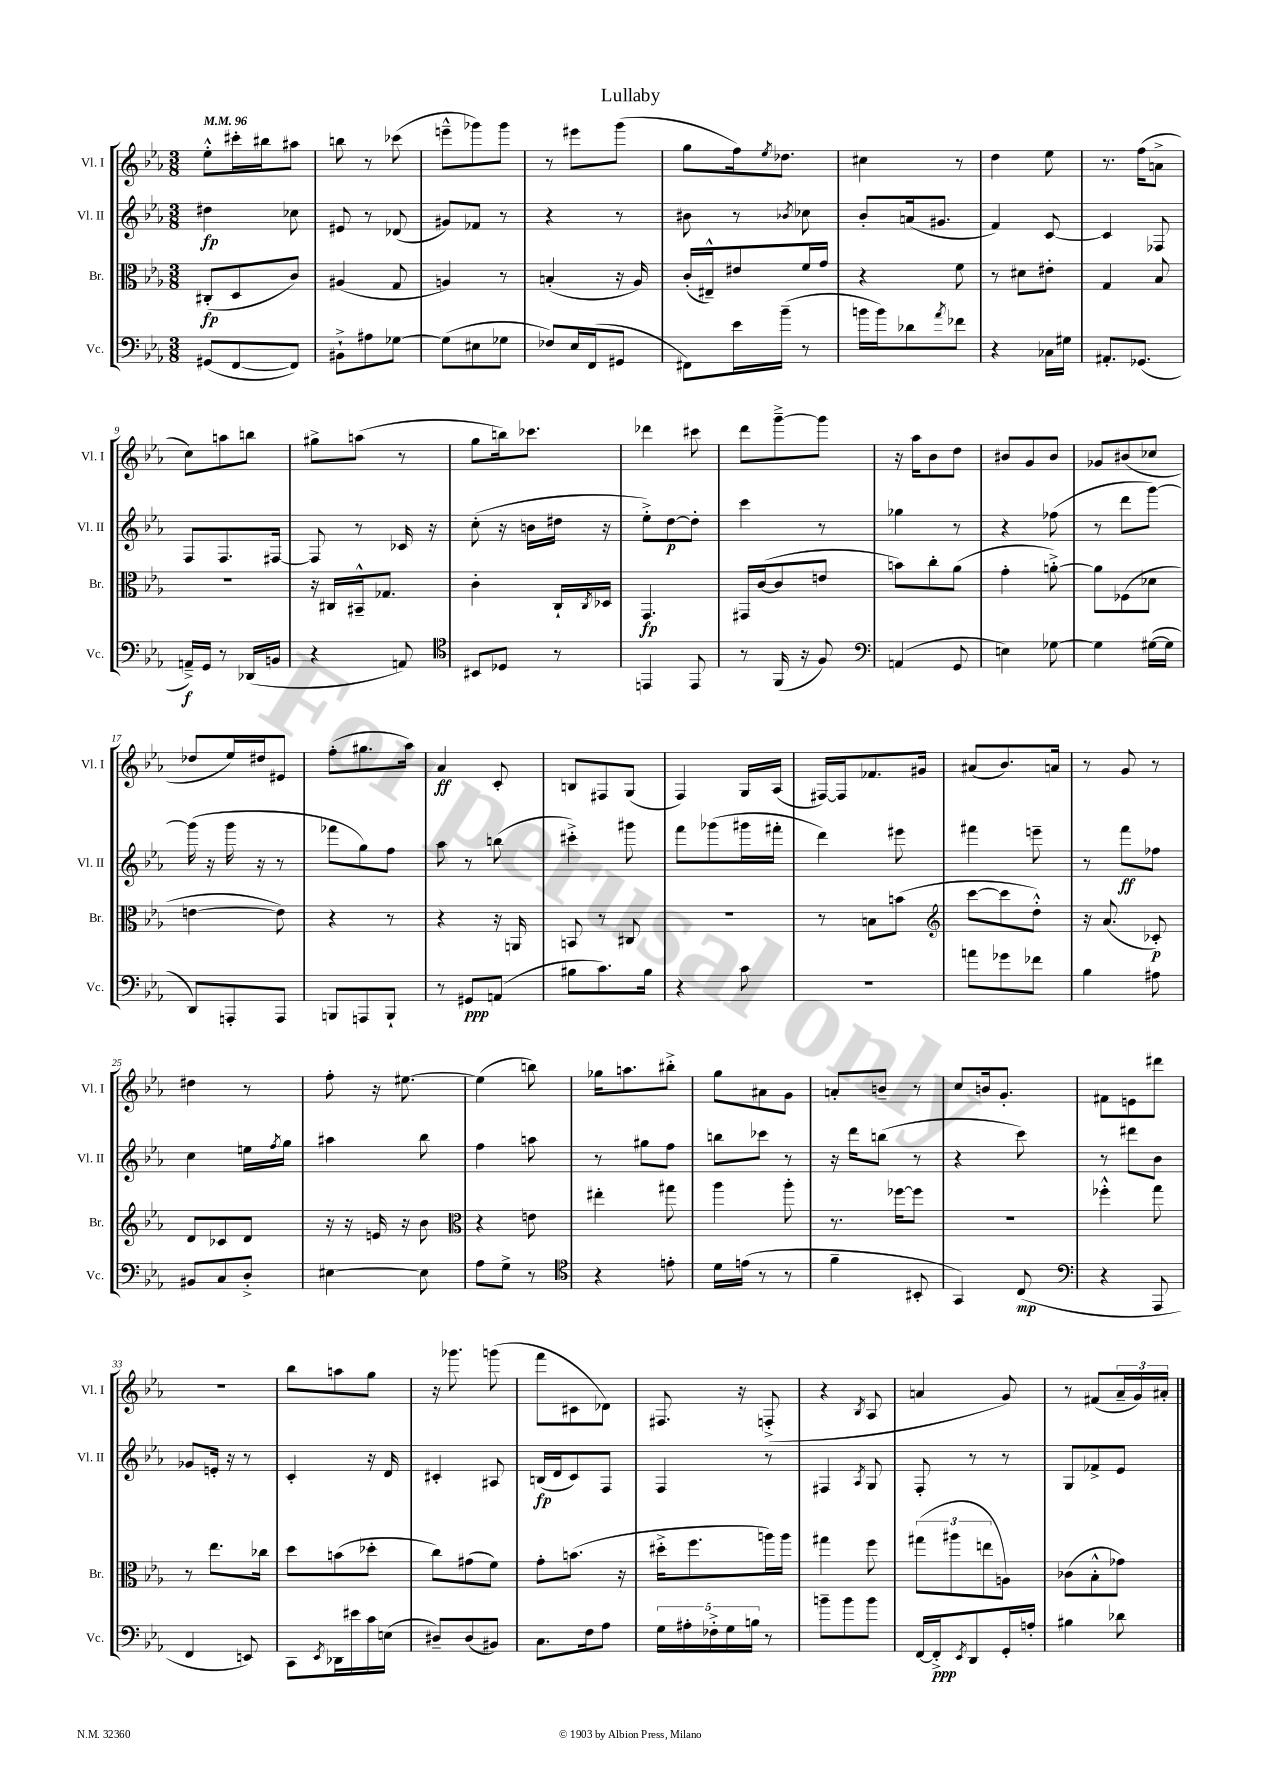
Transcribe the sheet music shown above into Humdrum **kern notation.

**kern	**dynam	**kern	**dynam	**kern	**dynam	**kern	**dynam
*part4	*part4	*part3	*part3	*part2	*part2	*part1	*part1
*staff4	*staff4	*staff3	*staff3	*staff2	*staff2	*staff1	*staff1
*I"Vc.	*	*I"Br.	*	*I"Vl. II	*	*I"Vl. I	*
*I'Vc.	*	*I'Br.	*	*I'Vl. II	*	*I'Vl. I	*
*clefF4	*	*clefC3	*	*clefG2	*	*clefG2	*
*k[b-e-a-]	*	*k[b-e-a-]	*	*k[b-e-a-]	*	*k[b-e-a-]	*
*M3/8	*	*M3/8	*	*M3/8	*	*M3/8	*
*MM96	*	*MM96	*	*MM96	*	*MM96	*
=1	=1	=1	=1	=1	=1	=1	=1
(8GG#X/L	.	(8C#X'/L	fp	4dd#X\	fp	8ee-'^^\L	.
[8FF/	.	8D/	.	.	.	16ccc#X'\L	.
.	.	.	.	.	.	16bb#X\J	.
8FF/J])	.	8c/J)	.	8cc-X\	.	8aa#X\J	.
=2	=2	=2	=2	=2	=2	=2	=2
8BB#X`^\L	.	(4A#X/	.	8e#X/	.	8bbn\	.
8A#X\	.	.	.	8r	.	8r	.
[8G-X\J	.	8G/	.	(8d-X/	.	(8ccc-X\	.
=3	=3	=3	=3	=3	=3	=3	=3
(8G-\L]	.	4An/)	.	8g#X/L)	.	8eeen~^^\L	.
8E#X\	.	.	.	8f-X/J	.	8ggg-X\)	.
8G-X\J	.	8r	.	8r	.	8ggg-\J	.
=4	=4	=4	=4	=4	=4	=4	=4
8F-X/L)	.	(4Bn'/	.	4r	.	8r	.
16E-/L	.	.	.	.	.	8eee#X\L	.
(16FF/J	.	.	.	.	.	.	.
8GG#X/J	.	16r	.	8r	.	(8ggg\J	.
.	.	16A-/)	.	.	.	.	.
=5	=5	=5	=5	=5	=5	=5	=5
8FF#X\L)	.	(16c'/LL	.	8b#X\	.	8gg\L	.
.	.	16E#X~^^/J)	.	.	.	.	.
16e-\L	.	8e#X/	.	8r	.	16ff\k)	.
.	.	.	.	.	.	8qee-/	.
(16b-~\JJ	.	.	.	.	.	8.dd-X\J	.
.	.	.	.	8qb-X/	.	.	.
8r	.	16f/L	.	8cc-X\	.	.	.
.	.	16g/JJ	.	.	.	.	.
=6	=6	=6	=6	=6	=6	=6	=6
16bn\LL	.	4r	.	8b-'/L	.	4cc#X\	.
16b\J)	.	.	.	.	.	.	.
8d-X\	.	.	.	(16an/k	.	.	.
.	.	.	.	8.g#X/J	.	.	.
8qa-/	.	.	.	.	.	.	.
8f-X\J	.	8f\	.	.	.	8r	.
=7	=7	=7	=7	=7	=7	=7	=7
4r	.	8r	.	4f/)	.	4dd\	.
.	.	8d#X\L	.	.	.	.	.
16C-X\LL	.	8e#X'\J	.	[8c/	.	8ee-\	.
16G#X\JJ	.	.	.	.	.	.	.
=8	=8	=8	=8	=8	=8	=8	=8
8.AA#X'/L	.	4G/	.	4c/]	.	8.r	.
(8.GG-X/J	.	.	.	.	.	(16ff\KL	.
.	.	8B-/	.	8F-X/	.	8an^\J	.
!!LO:LB:g=z
=9	=9	=9	=9	=9	=9	=9	=9
16AAn~^/LL)	f	4.r	.	8F/L	.	8cc\L)	.
16GG/JJ	.	.	.	.	.	.	.
8r	.	.	.	8.F/	.	8aan\	.
(16DD-X/LL	.	.	.	.	.	8bbn\J	.
16BBn/JJ	.	.	.	[16F#X/Jk	.	.	.
=10	=10	=10	=10	=10	=10	=10	=10
4r	.	16r	.	8F#/]	.	8gg#X^\L	.
.	.	16C#X/LL	.	.	.	.	.
.	.	16BB#X~^^/J	.	8r	.	(8aan\J	.
.	.	8.G-X/J	.	.	.	.	.
8AAn/)	.	.	.	16c-X/	.	8r	.
.	.	.	.	16r	.	.	.
=11	=11	=11	=11	=11	=11	=11	=11
*clefC4	*	*	*	*	*	*	*
8BB#X/L	.	4c'\	.	(8cc'\	.	8gg\L	.
8D-X/J	.	.	.	16r	.	16bbn\k)	.
.	.	.	.	16bn\LL	.	8.ccc-X\J	.
8r	.	16C`/LL	.	16dd#X\JJ	.	.	.
.	.	8qC/	.	.	.	.	.
.	.	16D-X/JJ	.	16r	.	.	.
=12	=12	=12	=12	=12	=12	=12	=12
4EEn/	.	4.GG/	fp	8ee-'^\L)	.	4ddd-X\	.
.	.	.	.	[8dd\	p	.	.
8EE/	.	.	.	8dd'\J]	.	8ccc#X\	.
=13	=13	=13	=13	=13	=13	=13	=13
8r	.	16GG#X/LL	.	4ccc\	.	8ddd\L	.
.	.	([16c/J	.	.	.	.	.
(16FF/	.	8c/]	.	.	.	[8ggg~^\	.
16r	.	.	.	.	.	.	.
8F/)	.	8en/J	.	8r	.	8ggg\J]	.
=14	=14	=14	=14	=14	=14	=14	=14
*clefF4	*	*	*	*	*	*	*
(4AAn/	.	8bn\L)	.	4gg-X\	.	16r	.
.	.	.	.	.	.	16aa-\KL	.
.	.	8cc'\	.	.	.	8b-\	.
8GG/	.	(8a-\J	.	8r	.	8dd\J	.
=15	=15	=15	=15	=15	=15	=15	=15
4En\)	.	4g'\	.	4r	.	8b#X/L	.
.	.	.	.	.	.	8g/	.
[8G-X\	.	[8an'^\)	.	(8ff-X\	.	8b#/J	.
=16	=16	=16	=16	=16	=16	=16	=16
4G-\]	.	8a\L]	.	8r	.	8g-X/L	.
.	.	(8F-X\	.	8ddd\L	.	(8b#X/	.
([16G#X\LL	.	8d-X\J	.	[8ggg\J)	.	8cc-X/J	.
16G#\JJ]	.	.	.	.	.	.	.
!!LO:LB:g=z
=17	=17	=17	=17	=17	=17	=17	=17
8DD/L)	.	[4en\	.	(16ggg\]	.	8dd-X/L	.
.	.	.	.	16r	.	.	.
8AAAn'/	.	.	.	16ggg\	.	16ee-/L)	.
.	.	.	.	16r	.	16dd#X/J	.
8AAA/J	.	8e\])	.	8r	.	8e#X/J	.
=18	=18	=18	=18	=18	=18	=18	=18
8BBBn/L	.	4r	.	8fff-X\L	.	(8ff'\L	.
8AAAn/	.	.	.	8gg\)	.	8.gg#X\	.
8BBB`/J	.	8r	.	8ff\J	.	.	.
.	.	.	.	.	.	16aa-\Jk)	.
=19	=19	=19	=19	=19	=19	=19	=19
8r	.	4r	.	8aa-\	.	4a-/	ff
8GG#X/L	ppp	.	.	8r	.	.	.
(8AAn/J	.	16r	.	(8bbn\	.	8c'/	.
.	.	16AAn/	.	.	.	.	.
=20	=20	=20	=20	=20	=20	=20	=20
8B#X\L	.	8BBn/	.	4ccc#X'^\)	.	8Bn/L	.
8.c\)	.	8r	.	.	.	8F#X/	.
.	.	8C#X/	.	8ggg#X\	.	(8G/J	.
16B#\Jk	.	.	.	.	.	.	.
=21	=21	=21	=21	=21	=21	=21	=21
4r	.	4.r	.	8fff\L	.	4F/)	.
.	.	.	.	(8ggg-X\	.	.	.
8c\	.	.	.	16ggg#X\L	.	16G/LL	.
.	.	.	.	16fff#X'\JJ	.	(16A-/JJ	.
=22	=22	=22	=22	=22	=22	=22	=22
4.r	.	8r	.	4ddd\)	.	[16F#X/LL)	.
.	.	.	.	.	.	16F#/J]	.
.	.	8Bn\L	.	.	.	8.f-X/	.
.	.	(8bn\J	.	8eee#X\	.	.	.
.	.	.	.	.	.	16g#X/Jk	.
=23	=23	=23	=23	=23	=23	=23	=23
*	*	*clefG2	*	*	*	*	*
8an\L	.	[8ccc\L	.	4fff#X\	.	(8a#X/L	.
8g-X\	.	8ccc\]	.	.	.	8.b-/)	.
8f-X\J	.	8dd'^^\J)	.	8eeen~\	.	.	.
.	.	.	.	.	.	16an/Jk	.
=24	=24	=24	=24	=24	=24	=24	=24
4B-\	.	16r	.	8r	.	8r	.
.	.	(8.a-/	.	.	.	.	.
.	.	.	.	8fff\L	ff	8g/	.
8A#X\	.	8c-X'/)	p	8ff-X\J	.	8r	.
!!LO:LB:g=z
=25	=25	=25	=25	=25	=25	=25	=25
8BB#X/L	.	8d/L	.	4cc\	.	4dd#X\	.
8C/	.	8c-X/	.	.	.	.	.
8D'^/J	.	8d/J	.	16een\LL	.	8r	.
.	.	.	.	8qff/	.	.	.
.	.	.	.	16gg\JJ	.	.	.
=26	=26	=26	=26	=26	=26	=26	=26
[4E#X\	.	16r	.	4aa#X\	.	8ff'\	.
.	.	16r	.	.	.	.	.
.	.	16en/	.	.	.	16r	.
.	.	16r	.	.	.	[8.ee#X\	.
8E#\]	.	8b-\	.	8bb-\	.	.	.
=27	=27	=27	=27	=27	=27	=27	=27
*	*	*clefC3	*	*	*	*	*
8A-\L	.	4r	.	4ff\	.	(4ee#\]	.
8G^\J	.	.	.	.	.	.	.
8r	.	8en\	.	8aan\	.	8bbn\)	.
=28	=28	=28	=28	=28	=28	=28	=28
*clefC4	*	*	*	*	*	*	*
4r	.	4ee#X'\	.	8r	.	16gg-X\KL	.
.	.	.	.	.	.	8.aan\	.
.	.	.	.	8gg#X\L	.	.	.
8en'\	.	8gg#X\	.	8ff\J	.	8bb#X'^\J	.
=29	=29	=29	=29	=29	=29	=29	=29
16d\LL	.	4aa-\	.	8bbn\L	.	8gg\L	.
(16en\JJ	.	.	.	.	.	.	.
8r	.	.	.	8ccc-X\J	.	8a#X\	.
8r	.	8aa-'\	.	8r	.	8g\J	.
=30	=30	=30	=30	=30	=30	=30	=30
4f~\	.	8.r	.	16r	.	8an'/L	.
.	.	.	.	16ddd\KL	.	.	.
.	.	.	.	(8bbn\J	.	8bn~/J	.
.	.	[16ff-X\KL	.	.	.	.	.
8BB#X'/	.	8ff-\J]	.	8r	.	8r	.
=31	=31	=31	=31	=31	=31	=31	=31
4GG/)	.	4.r	.	4r	.	8cc/L	.
.	.	.	.	.	.	16bn/k	.
.	.	.	.	.	.	8.g'/J	.
(8C/	mp	.	.	8ccc\)	.	.	.
=32	=32	=32	=32	=32	=32	=32	=32
*clefF4	*	*	*	*	*	*	*
4r	.	4ff-X'^^\	.	8r	.	8f#X\L	.
.	.	.	.	8ddd#X\L	.	8en\	.
8AAA-/	.	8gg\	.	8b-\J	.	8ddd#X\J	.
!!LO:LB:g=z
=33	=33	=33	=33	=33	=33	=33	=33
4FF/	.	8r	.	8g-X/L	.	4.r	.
.	.	8.ee-\L	.	16en'/Jk	.	.	.
.	.	.	.	16r	.	.	.
8EEn/)	.	.	.	8r	.	.	.
.	.	16cc-X\Jk	.	.	.	.	.
=34	=34	=34	=34	=34	=34	=34	=34
8CC\L	.	8dd\L	.	4c'/	.	8bb-\L	.
8qEE-/	.	.	.	.	.	.	.
16DD-X\L	.	(8bn\	.	.	.	8aan\	.
16e#X\	.	.	.	.	.	.	.
16c\	.	8dd-X'\J	.	16r	.	8gg\J	.
(16En\JJ	.	.	.	16d/	.	.	.
=35	=35	=35	=35	=35	=35	=35	=35
8D#X~/L)	.	8cc\L)	.	4c#X'/	.	16r	.
.	.	.	.	.	.	8.ggg-X\	.
(8D#/	.	(8g#X\	.	.	.	.	.
8BB#X/J)	.	8f\J)	.	8A#X/	.	(8gggn\	.
=36	=36	=36	=36	=36	=36	=36	=36
8.C\L	.	8g'\L	.	(16Bn/LL	fp	8fff\L	.
.	.	.	.	16d/J	.	.	.
.	.	(8.bn\J	.	8c/)	.	8c#X\	.
16F\k	.	.	.	.	.	.	.
8A-\J	.	.	.	8F/J	.	8d-X\J)	.
.	.	16r	.	.	.	.	.
=37	=37	=37	=37	=37	=37	=37	=37
20G\LL	.	16dd#X'^\KL	.	4F/	.	8.F#X/	.
20A#X'\	.	.	.	.	.	.	.
.	.	8.ff\	.	.	.	.	.
20F-X'^\	.	.	.	.	.	.	.
20G\	.	.	.	.	.	.	.
.	.	.	.	.	.	16r	.
20Bn\JJ	.	.	.	.	.	.	.
8r	.	16aan\L)	.	8r	.	(8Fn'^/	.
.	.	16aa\JJ	.	.	.	.	.
=38	=38	=38	=38	=38	=38	=38	=38
8bn~\L	.	4gg#X\	.	4F#X/	.	4r	.
8b\	.	.	.	.	.	.	.
.	.	.	.	8qA-/	.	8qB-/	.
8b\J	.	8ff\	.	8G/	.	8A-/	.
=39	=39	=39	=39	=39	=39	=39	=39
[16FF/LL	.	(12gg#X\L	.	8F'/	.	4an/	.
16FF'^/J]	ppp	.	.	.	.	.	.
.	.	12aa#X\	.	.	.	.	.
8qEE-/	.	.	.	.	.	.	.
8DD/	.	.	.	8r	.	.	.
.	.	12een\	.	.	.	.	.
16GG'/L	.	8An\J)	.	8r	.	8g/)	.
16An'/JJ	.	.	.	.	.	.	.
=40	=40	=40	=40	=40	=40	=40	=40
4B#X\	.	(8c-X\L	.	8G/L	.	8r	.
.	.	8B-'^^\	.	8f-X^/	.	(8f#X/L	.
8d-X\	.	8g-X\J)	.	8e-/J	.	24a-~/L	.
.	.	.	.	.	.	24g/)	.
.	.	.	.	.	.	24a#X'/JJ	.
==	==	==	==	==	==	==	==
*-	*-	*-	*-	*-	*-	*-	*-
